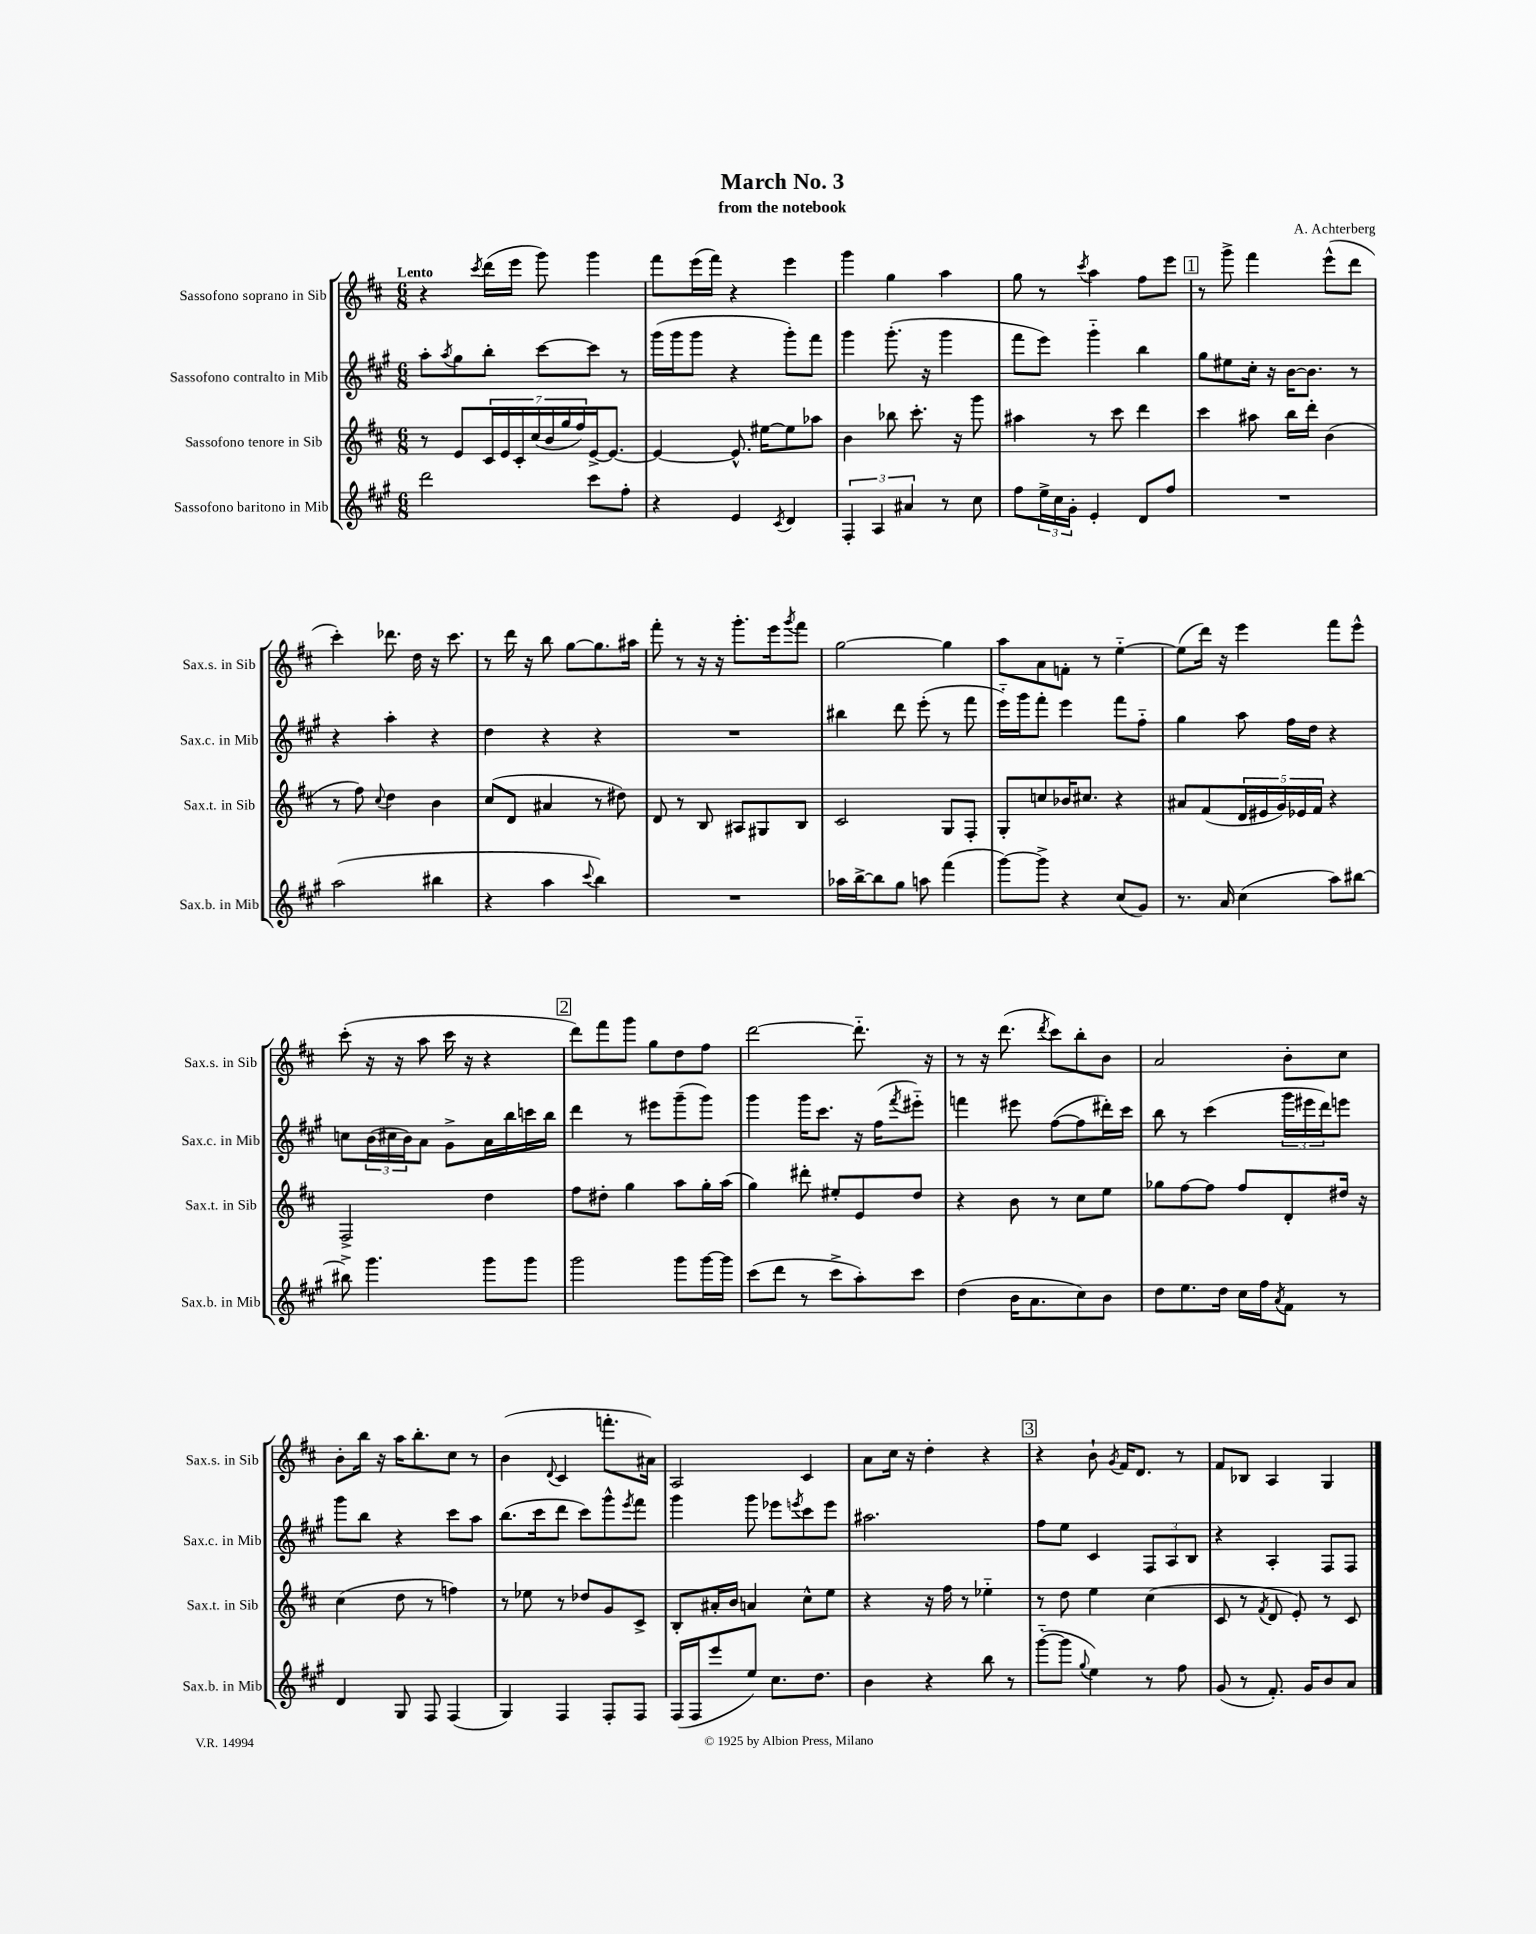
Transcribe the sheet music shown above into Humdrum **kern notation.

**kern	**kern	**kern	**kern
*staff4	*staff3	*staff2	*staff1
*clefG2	*clefG2	*clefG2	*clefG2
*k[f#c#g#]	*k[f#c#]	*k[f#c#g#]	*k[f#c#]
*M6/8	*M6/8	*M6/8	*M6/8
2ddd	8r	8aa'	4r
.	.	8qaa	.
.	8e	8gg#	.
.	.	.	8qccc#
.	28c#	8bb'	(16ddd
.	28e	.	.
.	.	.	16eee
.	28c#'	.	.
.	(28cc#	.	.
.	.	[8ccc#	8ggg)
.	28b	.	.
.	28gg	.	.
.	28ff#)	.	.
8ccc#	[16e^	8ccc#]	4ggg
.	8.e_	.	.
8ff#'	.	8r	.
=	=	=	=
4r	4e_	(16ggg#	8fff#
.	.	16ggg#	.
.	.	8ggg#	(16eee
.	.	.	16fff#)
4e	8.e^^]	4r	4r
.	[16ee#	.	.
8qc#	.	.	.
4d	8ee#]	8ggg#')	4eee
.	8aa-	8fff#	.
=	=	=	=
6F#'	4b	4ggg#	4ggg
6A	.	.	.
.	8bb-	(8.ggg#'	4gg
6a#	.	.	.
.	8.ccc#'	.	.
.	.	16r	.
8r	.	4ggg#	4aa
.	16r	.	.
8cc#	8ggg	.	.
=	=	=	=
8ff#	4aa#	8fff#	8gg
24ee^	.	8eee)	8r
24cc#	.	.	.
24g#'	.	.	.
.	.	.	8qccc#
4e'	8r	4ggg#'~	4aa
.	8ccc#	.	.
8d	4ddd	4bb	8ff#
8ff#	.	.	8eee
=	=	=	=
2.r	4ccc#	8gg#	8r
.	.	8ee#	8ggg^
.	8aa#	16cc#'	4fff#
.	.	16r	.
.	16bb	[16b	.
.	16ddd'	8.b]	.
.	(4b	.	(8eee^^
.	.	8r	8ddd
=	=	=	=
(2aa	8r	4r	4ccc#')
.	8ff#)	.	.
.	8qqcc#	.	.
.	4dd	4aa'	8.ddd-
.	.	.	16dd
4bb#	4b	4r	16r
.	.	.	8.ccc#
=	=	=	=
4r	(8cc#	4dd	8r
.	8d	.	16ddd
.	.	.	16r
4aa	4a#	4r	8bb
.	.	.	[8gg
8qqccc#	.	.	.
4bb)	8r	4r	8.gg]
.	8dd#)	.	.
.	.	.	16aa#
=	=	=	=
2.r	8d	2.r	8fff#'
.	8r	.	8r
.	8B	.	16r
.	.	.	16r
.	8A#	.	8.ggg'
.	8G#	.	.
.	.	.	16eee
.	.	.	8qggg
.	8B	.	8fff#
=	=	=	=
16aa-	2c#	4bb#	[2gg
[16bb^	.	.	.
8bb]	.	.	.
8gg#	.	8ddd	.
8aa	.	(8eee'	.
(4fff#	8G	8r	4gg]
.	8F#'	8fff#	.
=	=	=	=
[8ggg#)	8G'	16eee'~)	8aa
.	.	16ggg#	.
8ggg#^]	8cc	8fff#'	8a
4r	16b-	4eee	8f'
.	8.cc#	.	.
.	.	.	8r
(8cc#	4r	8fff#	[4ee'~
8g#)	.	8ff#'~	.
=	=	=	=
8.r	8a#	4gg#	(8ee]
.	(8f#	.	16ddd)
16a	.	.	16r
(4cc#	20d	8aa	4eee
.	20e#	.	.
.	20g)	.	.
.	.	16ff#	.
.	20e-	.	.
.	.	16dd	.
.	20f#	.	.
8aa)	4r	4r	8fff#
[8bb#	.	.	8eee^^
=	=	=	=
8bb#^]	2F#^	8cc	(8ccc#'
4.ggg#	.	(24b	16r
.	.	24cc#	.
.	.	.	16r
.	.	24b)	.
.	.	8a	8aa
.	.	8g#^	16ccc#
.	.	.	16r
8ggg#	4dd	16a	4r
.	.	16bb	.
8ggg#	.	16ccc	.
.	.	16bb	.
=	=	=	=
2ggg#	8ff#	4ddd	8ddd)
.	8dd#'	.	8fff#
.	4gg	8r	8ggg
.	.	8eee#	8gg
8ggg#	8aa	(8ggg#~	8dd
[16ggg#	16gg'	8ggg#)	8ff#
16ggg#]	(16aa	.	.
=	=	=	=
(8ccc#	4gg)	4ggg#	[2ddd
8ddd	.	.	.
8r	8ddd#'	16ggg#	.
.	.	8.ccc#	.
8ccc#^	8ee#'	.	.
8aa')	8e	16r	8.ddd'~]
.	.	(16ff#	.
.	.	8qfff#	.
8ccc#	8dd	8eee#'~)	.
.	.	.	16r
=	=	=	=
(4dd	4r	4fff	8r
.	.	.	16r
.	.	.	(8.ddd
16b	8b	8eee#	.
8.a	.	.	.
.	.	.	8qddd
.	8r	([8ff#	8ccc#)
8cc#)	8cc#	8ff#]	8bb'
8b	8ee	16ddd#')	8b
.	.	16ccc#	.
=	=	=	=
8dd	8gg-	8bb	2a
8.ee	[8ff#	8r	.
.	8ff#]	(4ccc#	.
16dd	.	.	.
16cc#	8ff#	.	.
16ff#	.	.	.
8qa	.	.	.
8f#	8d'	24ggg#	8b'
.	.	24eee#	.
.	.	24ddd)	.
8r	16dd#	8eee	8cc#
.	16r	.	.
=	=	=	=
4d	(4cc#	8ggg#	8b'
.	.	8bb	16bb
.	.	.	16r
8G#	8dd	4r	16aa
.	.	.	8.bb'
8F#	8r	.	.
(4F#	4ff)	8ccc#	8cc#
.	.	8aa	8r
=	=	=	=
4G#)	8r	(8.bb	(4b
.	8ee-	.	.
.	.	16ccc#	.
.	.	.	8qqd
4F#	8r	8ddd	4c#
.	8dd-	8ccc#)	.
8F#'	8g	8ggg#^^	8.fff'
.	.	8qeee	.
8F#	8c#^	8fff#	.
.	.	.	16a#)
=	=	=	=
(16F#	8B'	4ggg#	2A
16F#	.	.	.
8eee	16a#'	.	.
.	16b	.	.
8ee)	4a	8ggg#	.
8.cc#	.	8eee-	.
.	.	8qeee	.
.	8cc#^^	8ccc#	4c#
8.dd	.	.	.
.	8ee	8eee	.
=	=	=	=
4b	4r	2.aa#	8a
.	.	.	16cc#
.	.	.	16r
4r	16r	.	4dd'
.	16ff#	.	.
.	8r	.	.
8bb	4ee-'~	.	4r
8r	.	.	.
=	=	=	=
([8ggg#'~	8r	8ff#	4r
8ggg#]	8dd	8ee	.
8qqgg#	.	.	.
4ee)	4ee	4c#	8b`
.	.	.	8qg
.	.	.	16f#
.	.	.	8.d
8r	(4cc#	12F#	.
.	.	12A	.
8ff#	.	.	8r
.	.	12B	.
=	=	=	=
(8g#	8c#	4r	8f#
8r	8r	.	8B-
.	8qf#	.	.
8.f#')	8d	4A'	4A
.	8e')	.	.
16g#	.	.	.
8b	8r	8F#	4G
8a	8c#	8F#	.
==	==	==	==
*-	*-	*-	*-
